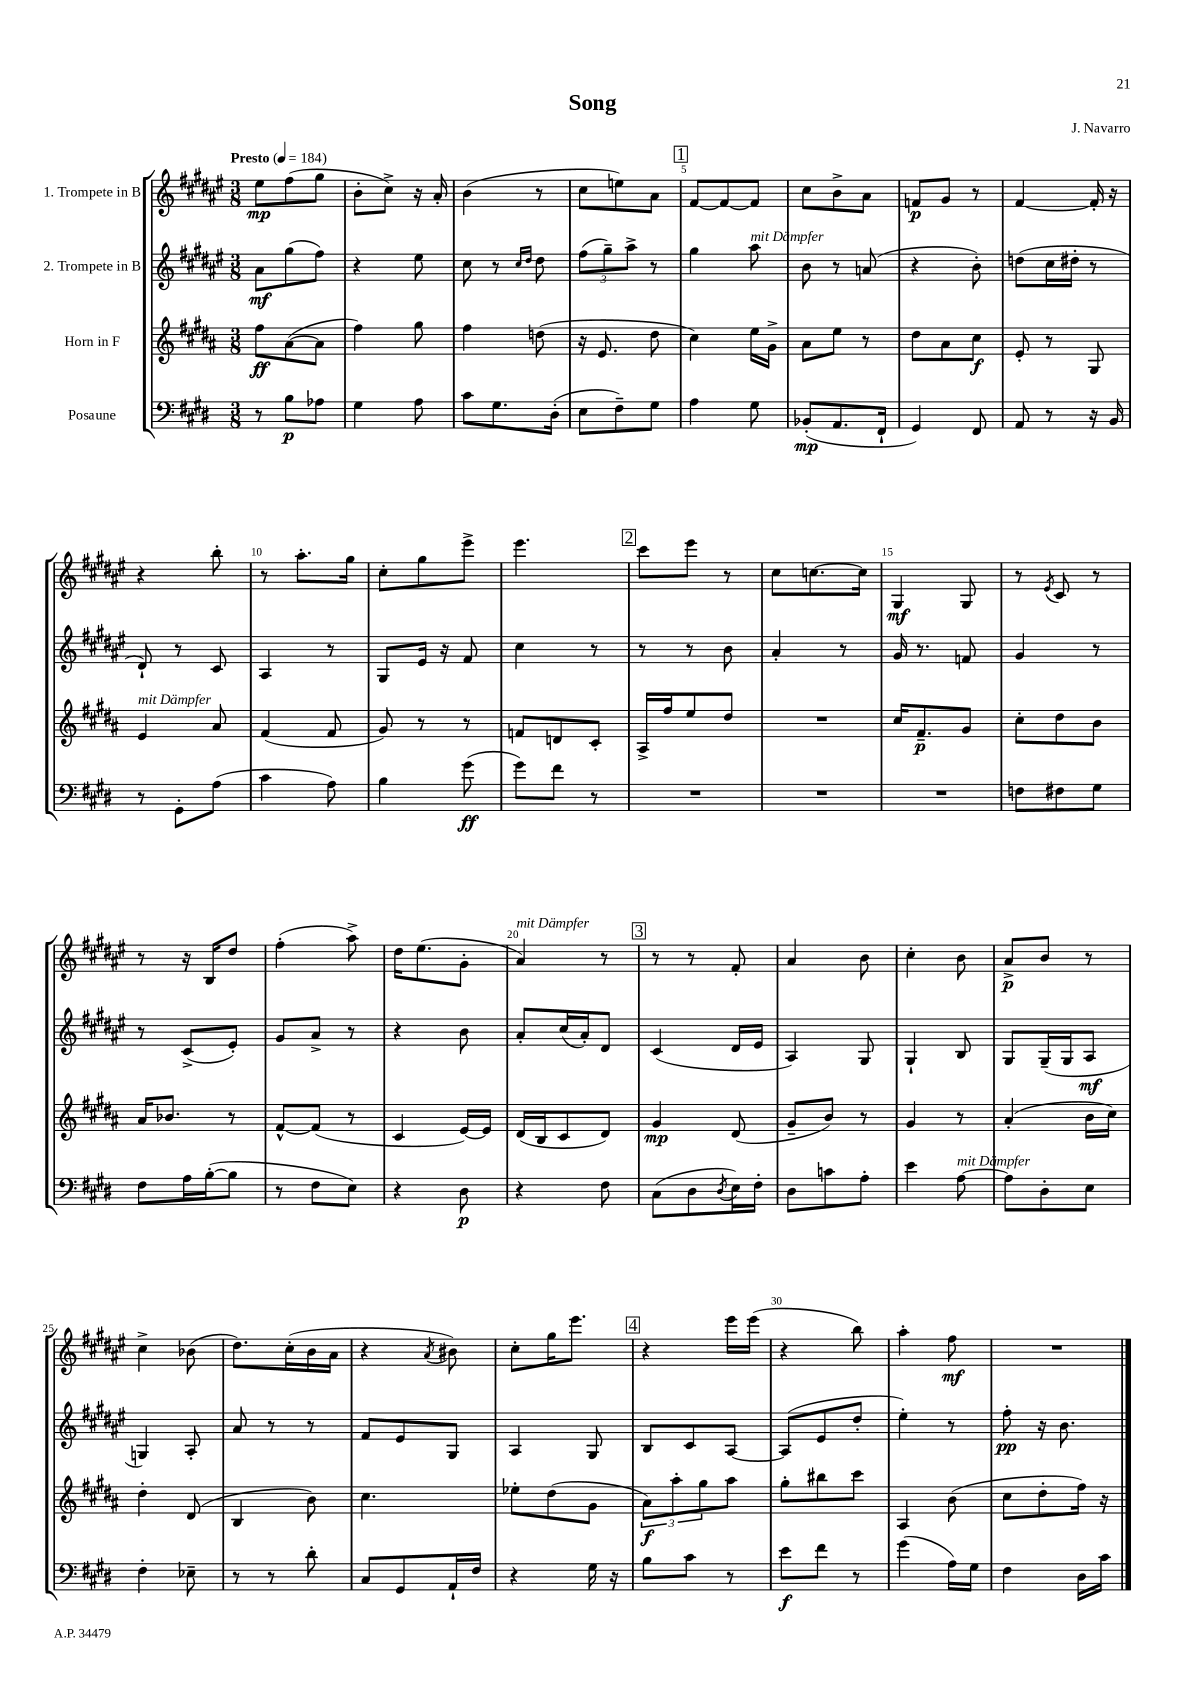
\header { title = "Song" composer = "J. Navarro" }
<<
\new StaffGroup <<
\new Staff = "s0" \with { instrumentName = "1. Trompete in B" } {
    \clef treble \key fis \major \numericTimeSignature \time 3/8 \tempo "Presto" 4 = 184
    eis''8\mp fis''8( gis''8 |
    b'8-. cis''8->) r16 ais'16-. |
    b'4( r8 |
    cis''8 e''8) ais'8 |
    \mark \markup { \box "1" } fis'8~ fis'8~ fis'8 |
    cis''8 b'8-> ais'8 |
    f'8\p gis'8 r8 |
    fis'4~ fis'16-. r16 |
    r4 b''8-. |
    r8 ais''8.-. gis''16 |
    cis''8-. gis''8 eis'''8-> |
    eis'''4. |
    \mark \markup { \box "2" } cis'''8 eis'''8 r8 |
    cis''8 c''8.~ c''16 |
    gis4\mf gis8 |
    r8 \acciaccatura { eis'8 } cis'8 r8 |
    r8 r16 b16 dis''8 |
    fis''4-.( ais''8->) |
    dis''16 eis''8.( gis'8-. |
    ais'4^\markup { \italic "mit Dämpfer" }) r8 |
    \mark \markup { \box "3" } r8 r8 fis'8-. |
    ais'4 b'8 |
    cis''4-. b'8 |
    ais'8->\p b'8 r8 |
    cis''4-> bes'8( |
    dis''8.) cis''16-.( b'16 ais'16 |
    r4 \acciaccatura { ais'8 } bis'8) |
    cis''8-. gis''16 eis'''8. |
    \mark \markup { \box "4" } r4 eis'''16 eis'''16( |
    r4 b''8) |
    ais''4-. fis''8\mf |
    R4. \bar "|." |
}
\new Staff = "s1" \with { instrumentName = "2. Trompete in B" } {
    \clef treble \key fis \major \numericTimeSignature \time 3/8
    ais'8\mf gis''8( fis''8) |
    r4 eis''8 |
    cis''8 r8 \grace { cis''16 dis''16 } dis''8 |
    \tuplet 3/2 { fis''8( gis''8--) ais''8-> } r8 |
    \mark \markup { \box "1" } gis''4 ais''8^\markup { \italic "mit Dämpfer" } |
    b'8 r8 a'8( |
    r4 b'8-.) |
    d''8( cis''16 dis''16-. r8 |
    dis'8-!) r8 cis'8 |
    ais4 r8 |
    gis8 eis'16 r16 fis'8 |
    cis''4 r8 |
    \mark \markup { \box "2" } r8 r8 b'8 |
    ais'4-. r8 |
    gis'16 r8. f'8 |
    gis'4 r8 |
    r8 cis'8->( eis'8-.) |
    gis'8 ais'8-> r8 |
    r4 b'8 |
    ais'8-. cis''16( ais'16-.) dis'8 |
    \mark \markup { \box "3" } cis'4( dis'16 eis'16 |
    ais4) gis8 |
    gis4-! b8 |
    gis8 gis16--( gis16 ais8\mf |
    g4) ais8-. |
    ais'8 r8 r8 |
    fis'8 eis'8 gis8 |
    ais4 gis8 |
    \mark \markup { \box "4" } b8 cis'8 ais8~ |
    ais8( eis'8 dis''8-. |
    eis''4-.) r8 |
    fis''8-.\pp r16 b'8. \bar "|." |
}
\new Staff = "s2" \with { instrumentName = "Horn in F" } {
    \clef treble \key b \major \numericTimeSignature \time 3/8
    fis''8\ff ais'8~( ais'8 |
    fis''4) gis''8 |
    fis''4 d''8( |
    r16 e'8. dis''8 |
    \mark \markup { \box "1" } cis''4) e''16 gis'16-> |
    ais'8 e''8 r8 |
    dis''8 ais'8 cis''8\f |
    e'8-. r8 gis8 |
    e'4^\markup { \italic "mit Dämpfer" } ais'8 |
    fis'4( fis'8 |
    gis'8) r8 r8 |
    f'8 d'8 cis'8-. |
    \mark \markup { \box "2" } ais16-> fis''16 e''8 dis''8 |
    R4. |
    cis''16 fis'8.--\p gis'8 |
    cis''8-. dis''8 b'8 |
    ais'16 bes'8. r8 |
    fis'8~-^ fis'8( r8 |
    cis'4 e'16~) e'16 |
    dis'16( b16 cis'8 dis'8) |
    \mark \markup { \box "3" } gis'4\mp dis'8( |
    gis'8-- b'8) r8 |
    gis'4 r8 |
    ais'4-.( b'16 cis''16) |
    dis''4-. dis'8( |
    b4 b'8) |
    cis''4. |
    ees''8-. dis''8( gis'8 |
    \mark \markup { \box "4" } \tuplet 3/2 { ais'8\f) ais''8-. gis''8 } ais''8 |
    gis''8-. bis''8 cis'''8 |
    ais4 b'8( |
    cis''8 dis''8-. fis''16) r16 \bar "|." |
}
\new Staff = "s3" \with { instrumentName = "Posaune" } {
    \clef bass \key e \major \numericTimeSignature \time 3/8
    r8 b8\p aes8 |
    gis4 a8 |
    cis'8 gis8. dis16-.( |
    e8 fis8--) gis8 |
    \mark \markup { \box "1" } a4 gis8 |
    bes,8-.\mp( a,8. fis,16-! |
    gis,4) fis,8 |
    a,8 r8 r16 b,16 |
    r8 gis,8-. a8( |
    cis'4 a8) |
    b4 gis'8\ff( |
    gis'8) fis'8 r8 |
    \mark \markup { \box "2" } R4. |
    R4. |
    R4. |
    f8 fis8 gis8 |
    fis8 a16 b16~-.( b8 |
    r8 fis8 e8) |
    r4 dis8\p |
    r4 fis8 |
    \mark \markup { \box "3" } cis8( dis8 \acciaccatura { dis8 } e16) fis16-. |
    dis8 c'8 a8-. |
    e'4 a8~^\markup { \italic "mit Dämpfer" } |
    a8 dis8-. e8 |
    fis4-. ees8-- |
    r8 r8 dis'8-. |
    cis8 gis,8 a,16-! fis16 |
    r4 gis16 r16 |
    \mark \markup { \box "4" } b8 cis'8 r8 |
    e'8\f fis'8 r8 |
    gis'4( a16) gis16 |
    fis4 dis16 cis'16 \bar "|." |
}
>>
>>
\layout { \context { \Score \override BarNumber.break-visibility = ##(#f #t #t) barNumberVisibility = #(every-nth-bar-number-visible 5) } }
